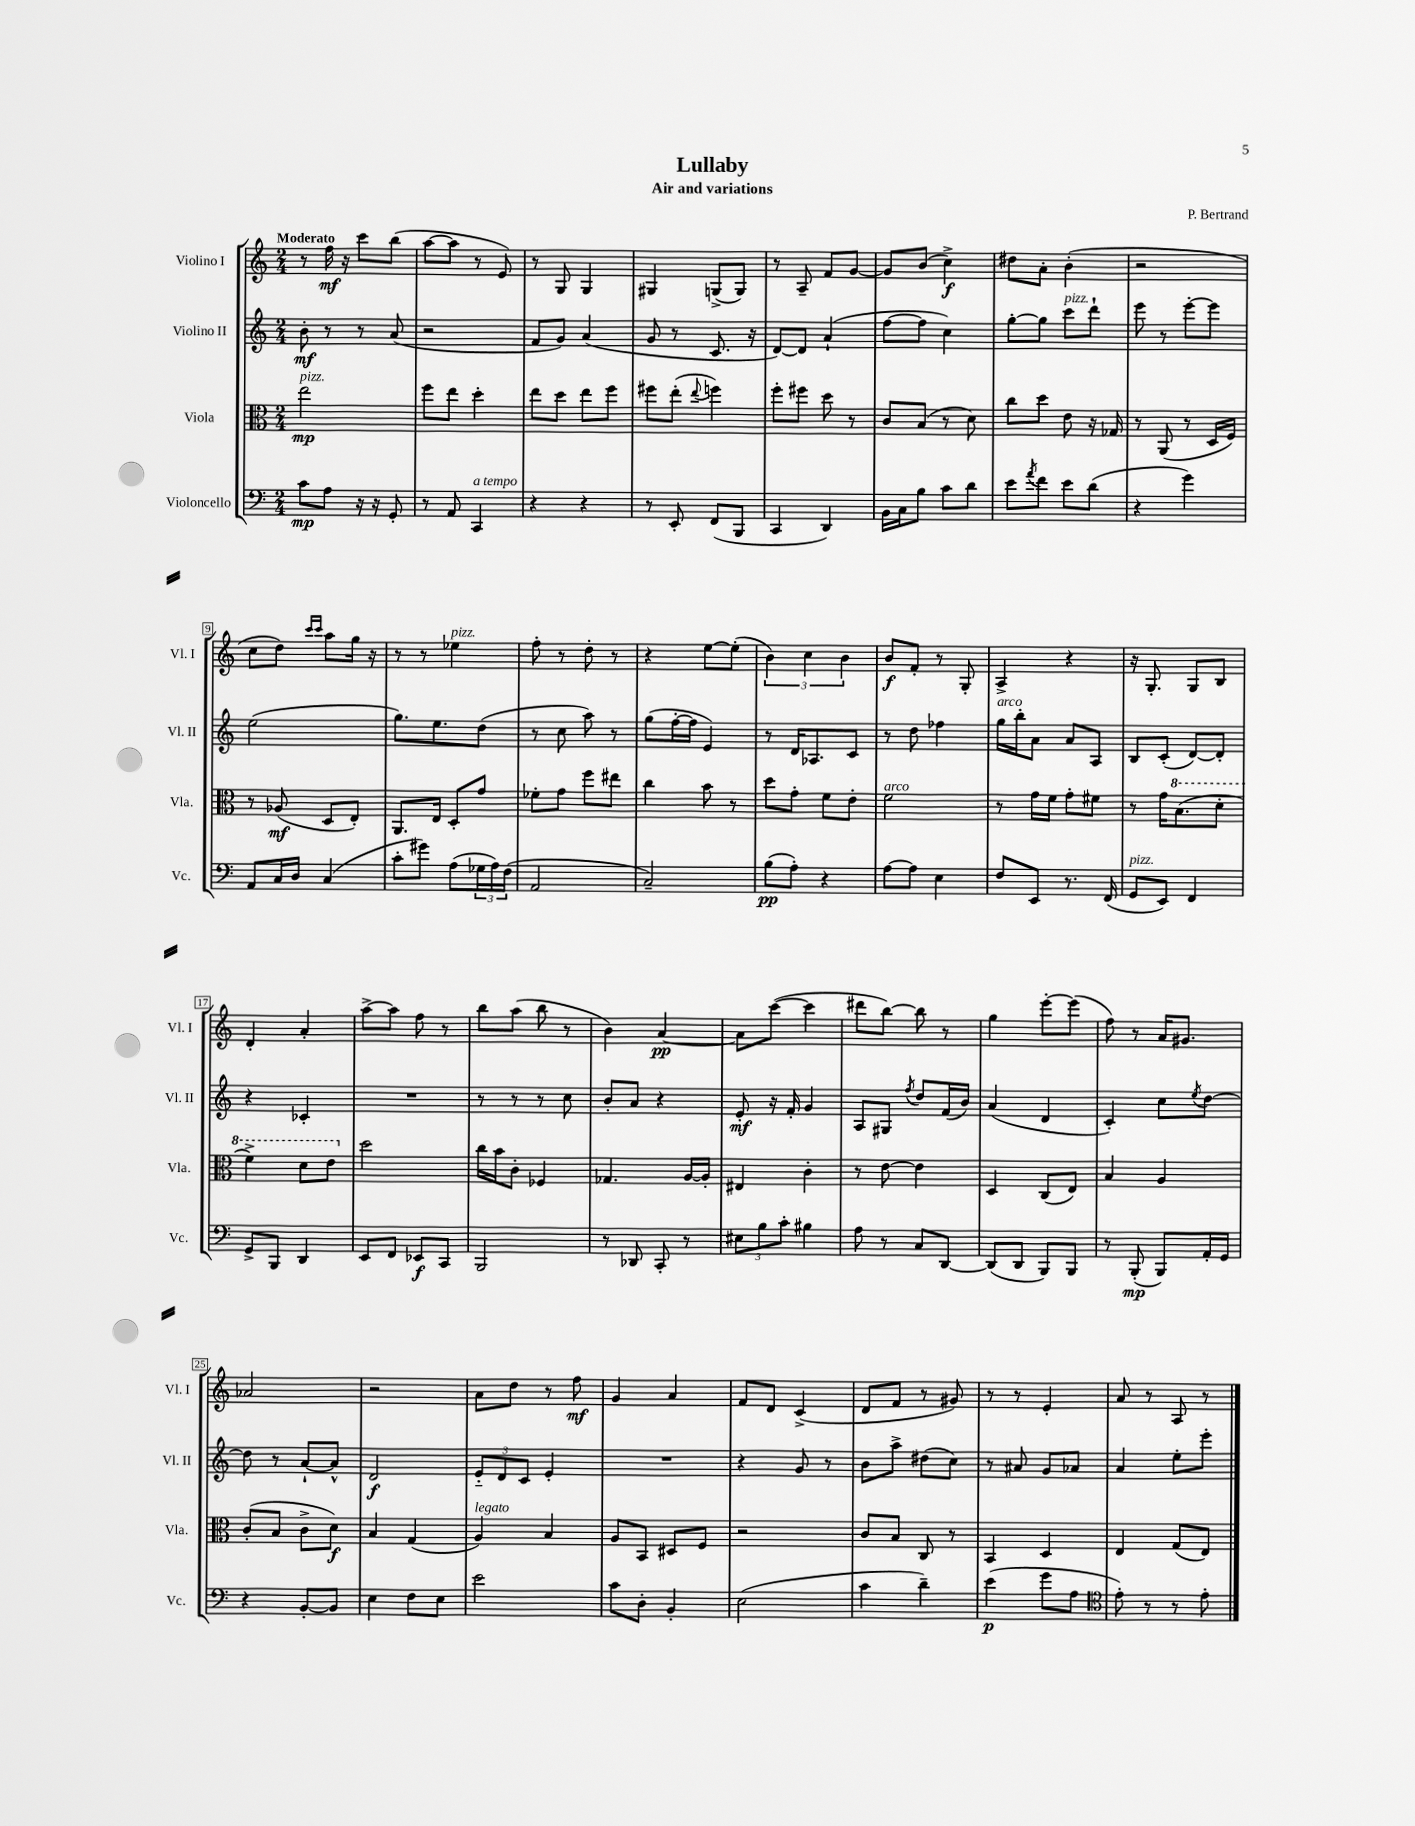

**kern	**kern	**kern	**kern
*staff4	*staff3	*staff2	*staff1
*clefF4	*clefC3	*clefG2	*clefG2
*k[]	*k[]	*k[]	*k[]
*M2/4	*M2/4	*M2/4	*M2/4
8c	2ee	8b'	8r
8A	.	8r	16ff
.	.	.	16r
16r	.	8r	8ccc
16r	.	.	.
8GG'	.	(8a	(8bb
=	=	=	=
8r	8ff	2r	[8aa
8AA	8ee	.	8aa]
4CC	4dd'	.	8r
.	.	.	8e)
=	=	=	=
4r	8ee	8f	8r
.	8dd	8g)	8G
4r	8ee	(4a	4G
.	8ff	.	.
=	=	=	=
8r	8ff#	8g	4G#
8EE'	(8ee'	8r	.
.	8qqee	.	.
(8FF	4ff)	8.c	(8G^
8BBB	.	.	8G)
.	.	16r	.
=	=	=	=
4CC	8ff'	[8d)	8r
.	8ff#	8d]	8A~
4DD)	8dd	(4a`	8f
.	8r	.	[8g
=	=	=	=
16BB	8c	[8ff	8g]
16C	.	.	.
8B	(8B	8ff]	(8b
8c	8r	4cc)	4cc^)
8d	8d)	.	.
=	=	=	=
8e	8cc	[8gg'	8dd#
8qa	.	.	.
8f	8dd	8gg]	8a'
8e	8e	8ccc	(4b'
(8d	16r	8ddd`	.
.	16G-	.	.
=	=	=	=
4r	8r	8eee	2r
.	(8AA	8r	.
4g)	8r	[8eee'	.
.	16D	8eee]	.
.	16F)	.	.
=	=	=	=
8AA	8r	(2ee	8cc
16C	(8A-	.	8dd)
16D	.	.	.
.	.	.	16qqccc
.	.	.	16qqccc
(4C	8D	.	8aa
.	8E')	.	16gg
.	.	.	16r
=	=	=	=
8c'	8.AA	8.gg)	8r
8g#)	.	.	8r
.	16E	8.ee	.
(8A	8D'	.	4ee-
24G-	8g	(8dd	.
24A)	.	.	.
(24F	.	.	.
=	=	=	=
2AA	8f-'	8r	8ff'
.	8g	8cc	8r
.	8ff	8aa)	8dd'
.	8ee#	8r	8r
=	=	=	=
2C~)	4cc	(8gg	4r
.	.	[16ff'	.
.	.	16ff]	.
.	8b	4e)	[8ee
.	8r	.	(8ee']
=	=	=	=
(8B	8dd	8r	6b)
8A')	8g'	16d	.
.	.	.	6cc
.	.	8.A-	.
4r	8f	.	.
.	.	.	6b
.	8e'	8c	.
=	=	=	=
[8A	2f	8r	8b
8A]	.	8dd	8f'
4E	.	4ff-	8r
.	.	.	8G'
=	=	=	=
8F	8r	16gg	4A^
.	.	16bb'	.
8EE	16g	8a	.
.	16f	.	.
8.r	8g'	8a	4r
.	8f#	8A	.
(16FF	.	.	.
=	=	=	=
8GG	8r	8B	16r
.	.	.	8.G'
8EE)	16g	(8c'	.
.	(8.b	.	.
4FF	.	[8d)	8G
.	8dd'	8d']	8B
=	=	=	=
8GG^	4ff^)	4r	4d'
8BBB	.	.	.
4DD	8dd	4c-'	4a'
.	8ee	.	.
=	=	=	=
8EE	2dd	2r	[8aa^
8FF	.	.	8aa]
8EE-	.	.	8ff
8CC	.	.	8r
=	=	=	=
2BBB	16cc	8r	8bb
.	16b	.	.
.	8c'	8r	(8aa
.	4F-	8r	8bb
.	.	8cc	8r
=	=	=	=
8r	4.G-	8b'	4b)
8DD-	.	8a	.
8CC'	.	4r	[4a
8r	[16A	.	.
.	16A']	.	.
=	=	=	=
12E#	4E#	8e'	8a]
12B	.	.	.
.	.	16r	([8ccc
12c'	.	.	.
.	.	16f'	.
4B#	4c'	4g	4ccc]
=	=	=	=
8A	8r	8A	8ddd#
8r	[8e	8G#	[8bb)
.	.	8qff	.
8C	4e]	8dd	8bb]
[8DD	.	(16f	8r
.	.	16b)	.
=	=	=	=
(8DD]	4D	(4a	4gg
8DD	.	.	.
8BBB)	(8C	4d	[8eee'
8BBB	8E)	.	(8eee]
=	=	=	=
8r	4B	4c')	8ff)
(8BBB'	.	.	8r
8BBB)	4A	8cc	16a
.	.	.	8.g#
.	.	8qee	.
16AA'	.	[8dd	.
16GG	.	.	.
=	=	=	=
4r	(8c'	8dd]	2a-
.	8B	8r	.
[8BB'	8c^	[8a`	.
8BB]	8d)	8a^^]	.
=	=	=	=
4E	4B	2d	2r
8F	(4G	.	.
8E	.	.	.
=	=	=	=
2e	4A)	12e'~	8a
.	.	12d	.
.	.	.	8dd
.	.	12c	.
.	4B	4e'	8r
.	.	.	8ff
=	=	=	=
8c	8A	2r	4g
8D'	8BB	.	.
4BB'	8D#	.	4a
.	8F	.	.
=	=	=	=
(2E	2r	4r	8f
.	.	.	8d
.	.	8g	(4c^
.	.	8r	.
=	=	=	=
4c	8c	8b	8d
.	8B	8aa^	8f
4d~)	8C	(8dd#	8r
.	8r	8cc)	8g#)
=	=	=	=
(4e	4BB	8r	8r
.	.	8a#	8r
8g	4D	8g	4e'
8A	.	8a-	.
=	=	=	=
*clefC4	*	*	*
8e')	4E	4a	8a
8r	.	.	8r
8r	(8G	8ee'	8A
8e'	8E)	8eee'	8r
==	==	==	==
*-	*-	*-	*-
